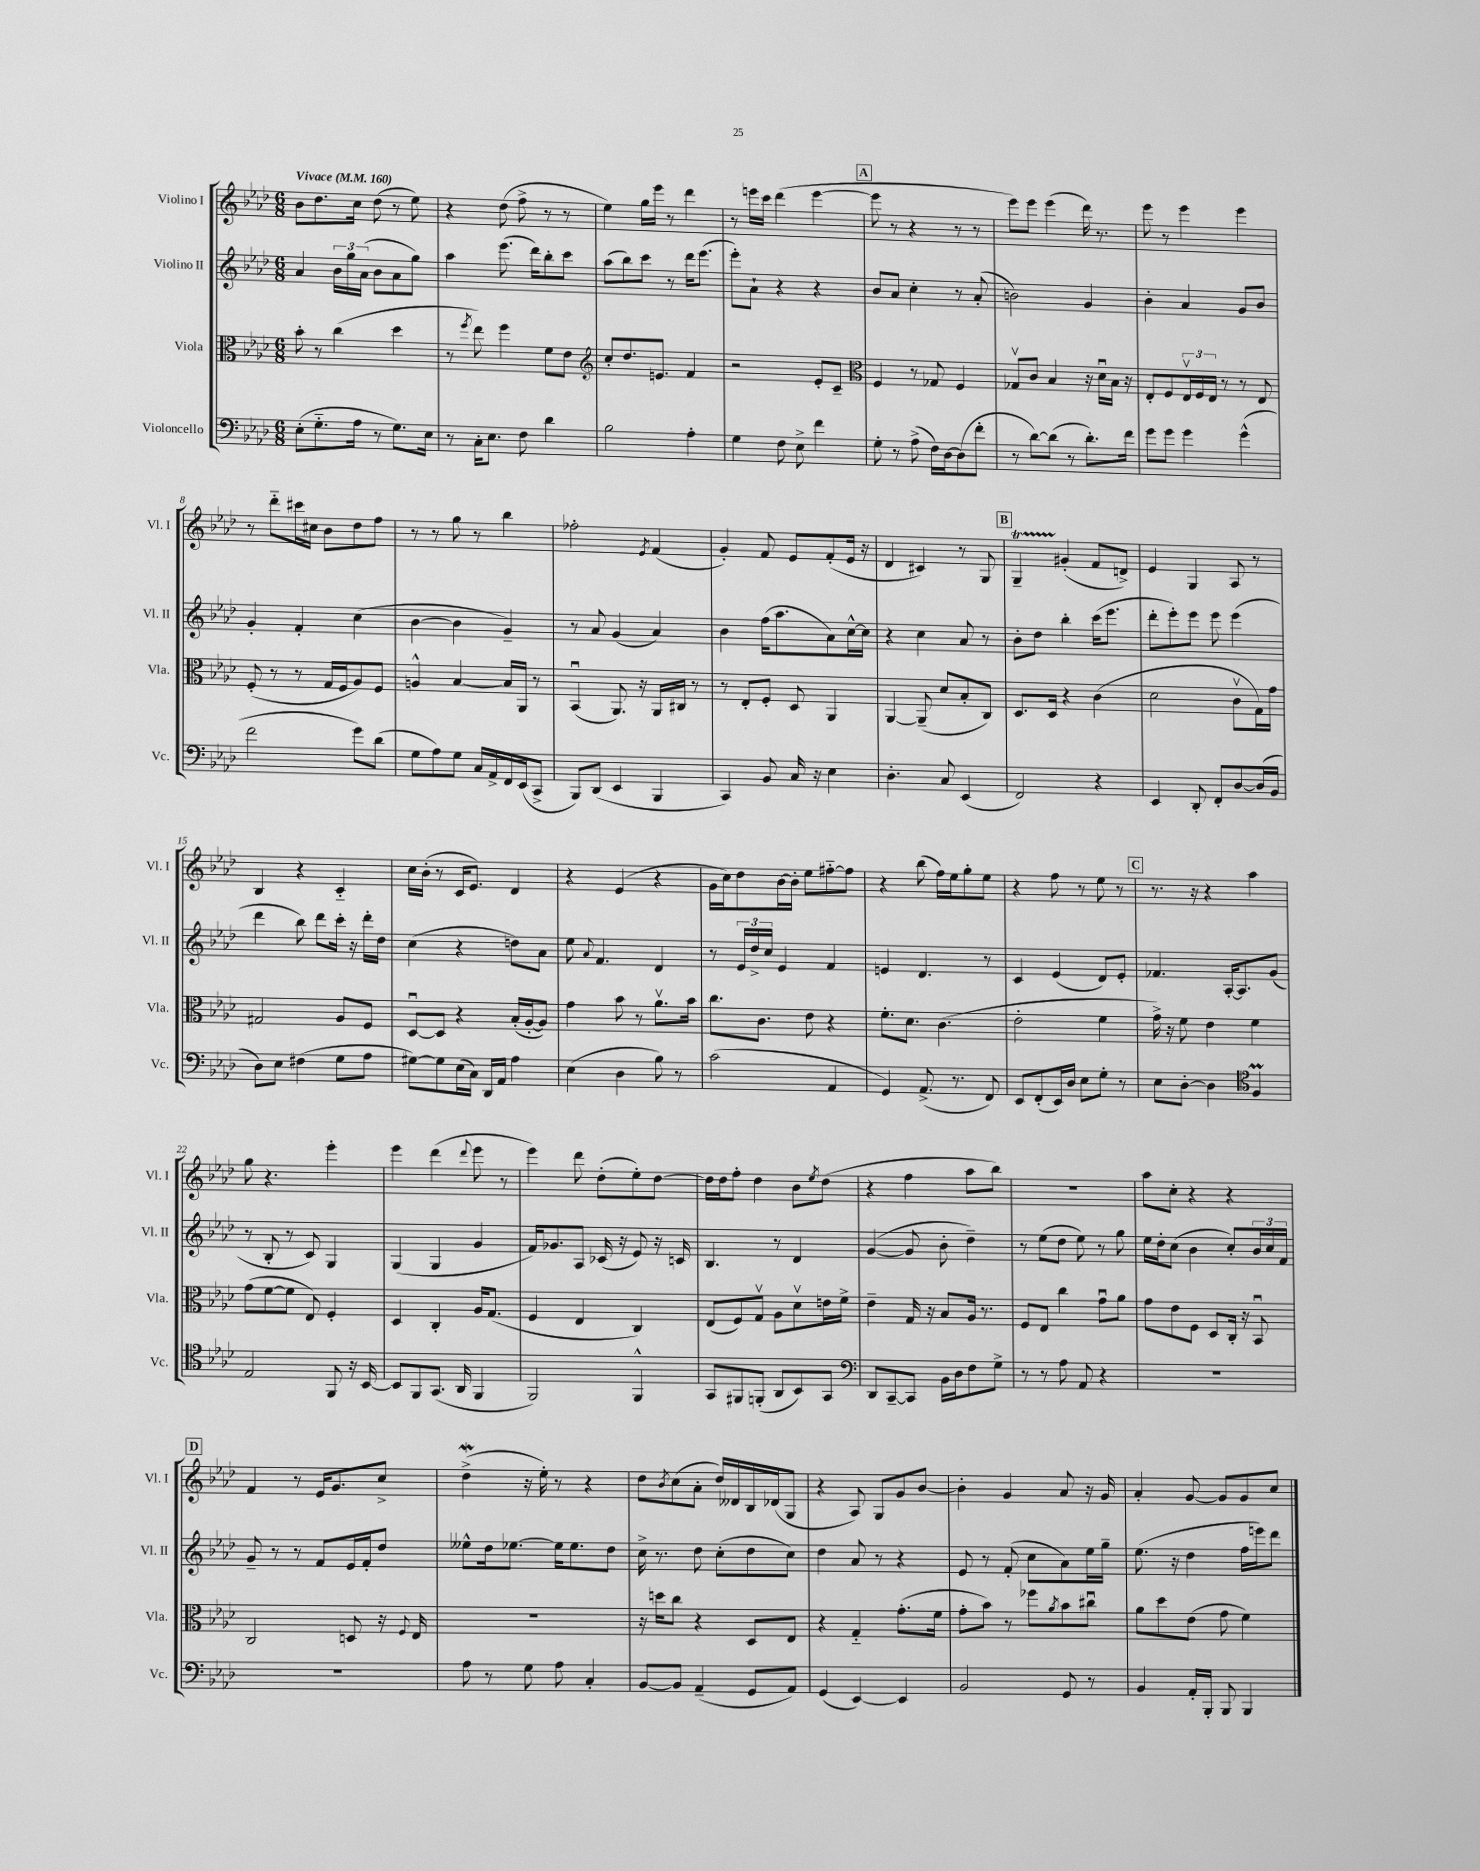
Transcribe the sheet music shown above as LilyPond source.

<<
\new StaffGroup <<
\new Staff = "s0" \with { instrumentName = "Violino I" shortInstrumentName = "Vl. I" } {
    \clef treble \key aes \major \numericTimeSignature \time 6/8 \tempo "Vivace" 4 = 160
    bes'8 des''8. c''16 des''8( r8 ees''8) |
    r4 des''8( f''8-> r8 r8 |
    ees''4) g''16 ees'''16 r8 des'''4 |
    r8 e'''16 c'''16 des'''4( e'''4~ |
    \mark \markup { \box "A" } e'''8 r8 r4 r8 r8 |
    ees'''8) ees'''8 ees'''4( des'''16) r8. |
    ees'''8 r8 ees'''4 ees'''4 |
    r8 des'''8-_ cis'''16 cis''16 bes'8 des''8 f''8 |
    r8 r8 g''8 r8 bes''4 |
    fes''2-. \acciaccatura { ees'8 } f'4( |
    g'4-.) f'8 ees'8 f'8-.( ees'16 r16 |
    des'4 cis'4) r8 g8 |
    \mark \markup { \box "B" } g4--\startTrillSpan gis'4-.\stopTrillSpan( f'8 d'8->) |
    ees'4 g4 aes8 r8 |
    bes4 r4 c'4-_ |
    c''16 bes'16-.( r8 c'16 ees'8.) des'4 |
    r4 ees'4( r4 |
    g'16 c''16) des''8 bes'16~ bes'16-. ees''8 fis''8~-_ fis''8 |
    r4 bes''8( f''16) ees''16 g''8-. ees''8 |
    r4 f''8 r8 ees''8 r8 |
    \mark \markup { \box "C" } r8. r16 r4 aes''4 |
    g''8 r4. ees'''4-. |
    ees'''4 des'''4( \appoggiatura { des'''8 } ees'''8 r8 |
    ees'''4) des'''8 des''8-.( ees''8-.) des''8~ |
    des''16 des''16 f''8-. des''4 bes'8 \acciaccatura { ees''8 } des''8( |
    r4 f''4 aes''8 bes''8) |
    R2. |
    aes''8 c''8-. r4 r4 |
    \mark \markup { \box "D" } f'4 r8 ees'16 g'8. c''8-> |
    des''4->\mordent( r16 ees''16-.) r8 r4 |
    des''8 \acciaccatura { bes'8 } c''8( aes'8-. des''16) deses'16 bes16 des'16( g8 |
    r4 aes8) g8 g'8 bes'8~ |
    bes'4-. g'4 aes'8 r16 g'16 |
    aes'4-. g'8~ g'8 g'8 c''8 \bar "|." |
}
\new Staff = "s1" \with { instrumentName = "Violino II" shortInstrumentName = "Vl. II" } {
    \clef treble \key aes \major \numericTimeSignature \time 6/8
    aes'4 \tuplet 3/2 { bes'16 g''16 aes'16( } bes'8 aes'8 g''8) |
    aes''4 ees'''8.( des'''16) bes''8-. c'''8 |
    aes''8( bes''8) c'''8 r8 des'''16 ees'''8.( |
    ees'''8-.) aes'8-! r4 r4 |
    \mark \markup { \box "A" } bes'8 aes'8 c''4-. r8 aes'8-.( |
    b'2) g'4 |
    bes'4-. aes'4 g'8 bes'8 |
    g'4-. f'4-. c''4( |
    bes'4~ bes'4 g'4--) |
    r8 aes'8 g'4( aes'4) |
    bes'4 f''16( aes''8. aes'8) c''16~-^ c''16 |
    r4 c''4 aes'8 r8 |
    \mark \markup { \box "B" } bes'8-. des''8 bes''4-. c'''16( ees'''8. |
    des'''8-. ees'''8-.) ees'''8 ees'''8 ees'''4( |
    des'''4 bes''8) des'''8 c'''16-. r16 des'''16-. des''16 |
    c''4( r4 d''8) aes'8 |
    ees''8 \appoggiatura { aes'8 } f'4. des'4 |
    r8 \tuplet 3/2 { ees'16 des''16-> c''16 } ees'4 f'4 |
    e'4 des'4. r8 |
    c'4 ees'4( des'8) ees'8-. |
    \mark \markup { \box "C" } fes'4. aes16~-. aes8. g'8( |
    r8 bes8-. r8 c'8) g4 |
    g4( g4 g'4 |
    f'16) ges'8. aes8 ces'16( r16 ees'8) r16 c'16 |
    bes4. r8 des'4 |
    g'4~( g'8 bes'8-. des''4--) |
    r8 ees''8( des''8 ees''8) r8 g''8 |
    ees''16 des''16-. c''8( bes'4 c''8-.) \tuplet 3/2 { bes'16 c''16 f'16 } |
    \mark \markup { \box "D" } g'8-- r8 r8 f'8 ees'16 f'16-. des''8 |
    eeses''8-^ des''16 ees''8.~ ees''16 ees''8. des''8 |
    c''16-> r8. des''8 c''8-.( des''8 c''8) |
    des''4 aes'8 r8 r4 |
    ees'8 r8 f'8-.( c''8 aes'8) ees''16 g''16-- |
    ees''8.( r16 des''4 f''16 e'''16) des'''8 \bar "|." |
}
\new Staff = "s2" \with { instrumentName = "Viola" shortInstrumentName = "Vla." } {
    \clef alto \key aes \major \numericTimeSignature \time 6/8
    bes'8-. r8 c''4( des''4 |
    r8 \acciaccatura { f''8 } ees''8) f''4 f'8 ees'8 |
    \clef treble c''8-. des''8. e'8. f'4 |
    r2 ees'8-. c'8-- |
    \mark \markup { \box "A" } \clef alto f4 r8 ges8 f4 |
    ges8\upbow c'8 bes4 r16 des'16\downbow bes16 r16 |
    ees8-. f8 \tuplet 3/2 { ees16\upbow f16 ees16 } r8 r8 ees8 |
    f8-.( r8 r8 g16 f16 aes8) f8 |
    a4-^ bes4~ bes16 aes,16 r8 |
    bes,4\downbow( aes,8.) r16 aes,16 cis16 r8 |
    r8 ees8-. f8-. des8 aes,4 |
    aes,4~ aes,8--( des'8 bes8-. c8) |
    \mark \markup { \box "B" } des8. des16 r4 c'4( |
    des'2 c'8\upbow g16) g'16 |
    gis2 aes8 f8 |
    des8~\downbow des8 r4 bes16-.( aes16~-. aes8) |
    g'4 bes'8 r8 aes'8.\upbow bes'16 |
    c''8. c'8. ees'8 r4 |
    f'8.-. des'8. c'4.( |
    ees'2-. f'4 |
    \mark \markup { \box "C" } g'16->) r16 f'8 ees'4 f'4 |
    g'8( f'8~ f'8 ees8) f4-. |
    des4 c4-. aes16 g8.( |
    f4 ees4 c4) |
    ees8( f8) g8\upbow aes8 des'8\upbow e'16 f'16-> |
    ees'4-- g16 r16 bes8 aes16 r8. |
    f8 ees8 c''4 g'8\downbow aes'8 |
    g'8 ees'8 f8 des8 c16-. r16 bes,8\downbow |
    \mark \markup { \box "D" } c2 d8 r16 \appoggiatura { f8 } ees16 |
    R2. |
    r16 d''16 c''8 r4 des8 ees8 |
    r4 g4-_ g'8.-.( f'16 |
    g'8-. bes'8) r8 fes''8 \acciaccatura { aes'8 } bes'8 cis''8\downbow |
    aes'8 des''8 ees'8( g'8 f'4) \bar "|." |
}
\new Staff = "s3" \with { instrumentName = "Violoncello" shortInstrumentName = "Vc." } {
    \clef bass \key aes \major \numericTimeSignature \time 6/8
    ees8-.( g8.-_ aes16 r8 g8.) ees16 |
    r8 c16-. ees8. f8 des'4 |
    bes2 aes4-. |
    g4 f8 ees8-> f'4 |
    \mark \markup { \box "A" } g8-. r8 aes8->( f16) des16~ des8( f'8-. |
    r8 des'8~) des'8( r8 des'8.-.) f'16 |
    g'8 g'8 g'4 g'4-^( |
    f'2 g'8) des'8( |
    g8 aes8) g8 c16 aes,16-> f,16 ees,16( c,8-> |
    bes,,8) des,8( ees,4 bes,,4 |
    c,4) bes,8 c16 r16 ees4 |
    des4.-. c8 ees,4( |
    \mark \markup { \box "B" } f,2) r4 |
    ees,4 des,8-. f,8-. des8~ des16( bes,16 |
    des8) ees8 fis4( g8 aes8 |
    gis8~) gis8 ees16( c16) des,16 aes,16 aes4 |
    ees4( des4 bes8) r8 |
    c'2( aes,4 |
    g,4) aes,8.->( r8. f,8) |
    ees,8 f,8-.( ees,16) des16 ees8 g8-. r8 |
    \mark \markup { \box "C" } ees8 des8~-. des4 \clef tenor f4\prall |
    ees2 f,8 r16 bes,16~ |
    bes,8 f,8 g,8.( aes,16 f,4 |
    f,2) f,4-^ |
    g,8 fis,8 f,8-.( aes,8 bes,8) g,8 |
    \clef bass des,8 c,8~-- c,8 bes,16 des16 f8 g8-> |
    r8 r8 aes8 aes,8 r4 |
    R2. |
    \mark \markup { \box "D" } R2. |
    aes8 r8 g8 aes8 c4-. |
    bes,8~ bes,8 aes,4--( g,8 aes,8) |
    g,4( ees,4~) ees,4 |
    bes,2 g,8 r8 |
    bes,4 aes,16-. bes,,16-. bes,,8 bes,,4 \bar "|." |
}
>>
>>
